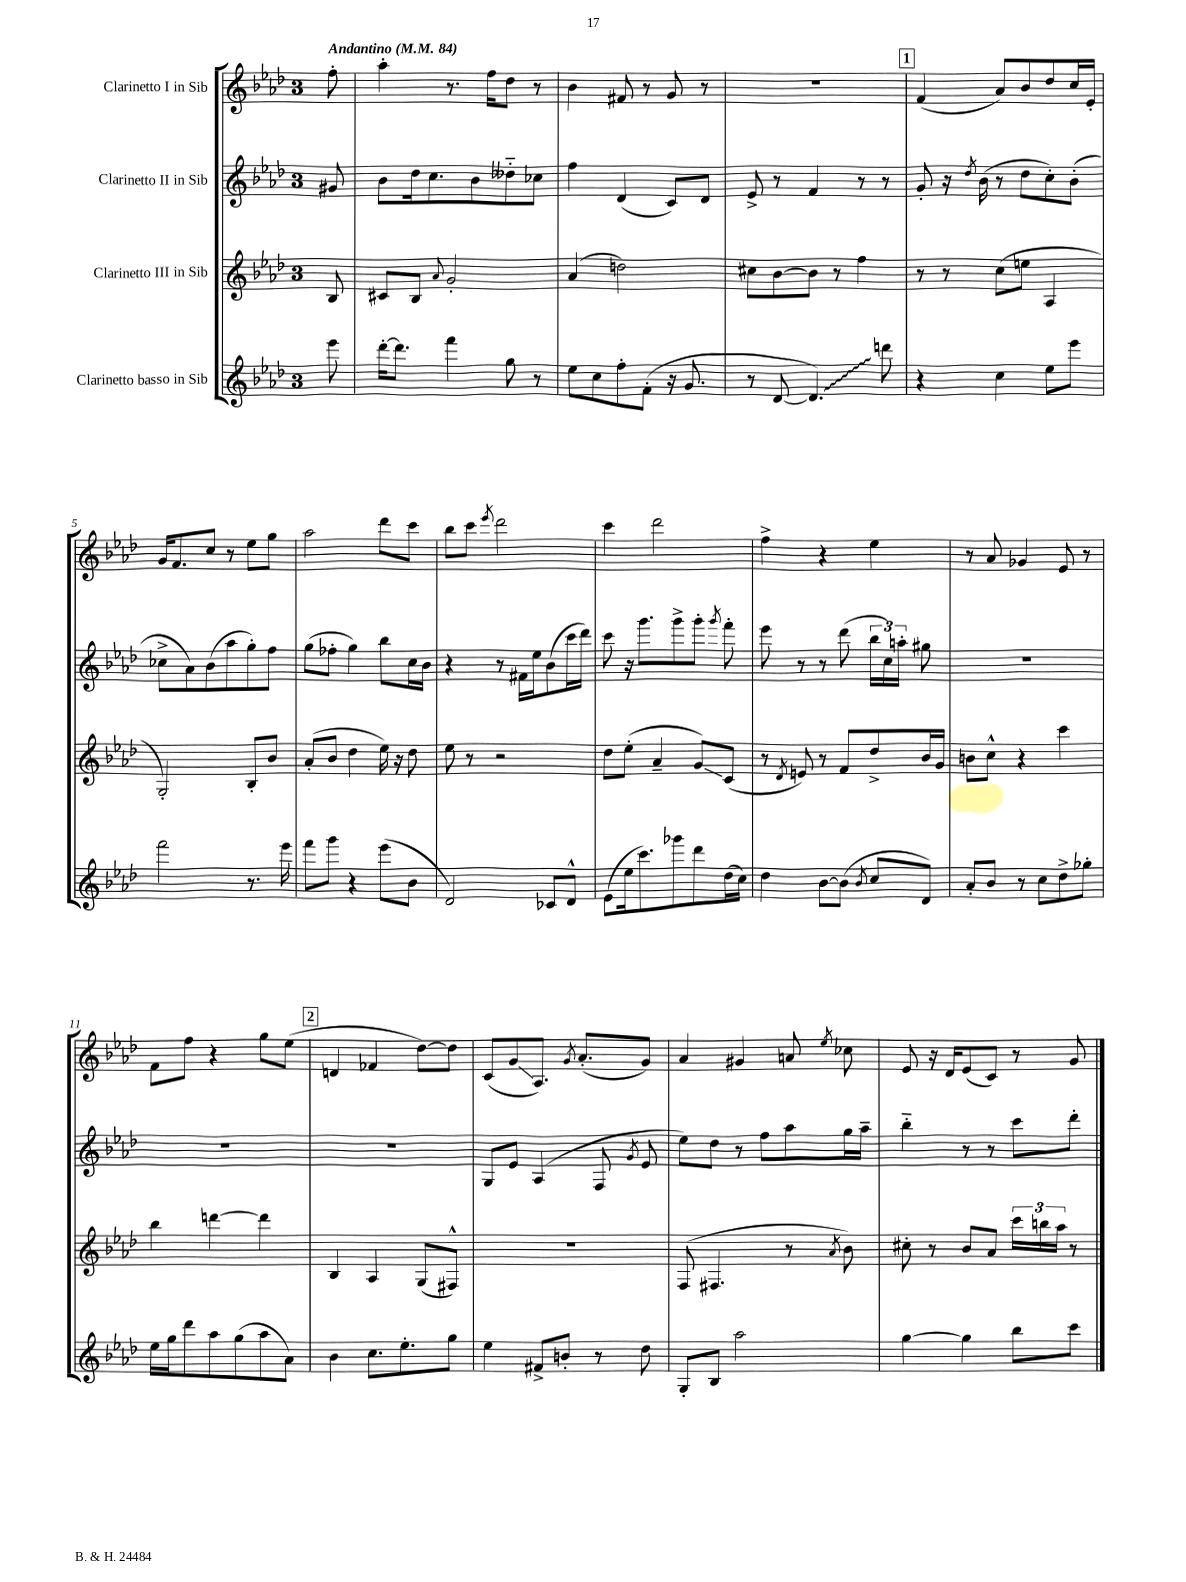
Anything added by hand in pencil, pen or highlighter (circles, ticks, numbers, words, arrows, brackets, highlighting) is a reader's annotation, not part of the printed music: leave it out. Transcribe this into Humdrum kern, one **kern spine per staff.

**kern	**kern	**kern	**kern
*staff4	*staff3	*staff2	*staff1
*clefG2	*clefG2	*clefG2	*clefG2
*k[b-e-a-d-]	*k[b-e-a-d-]	*k[b-e-a-d-]	*k[b-e-a-d-]
*M3/4	*M3/4	*M3/4	*M3/4
*MM84	*MM84	*MM84	*MM84
8eee-	8B-	8g#	8ff'
=	=	=	=
[16ddd-'	8c#	8b-	4aa-'
8.ddd-]	.	.	.
.	8B-	16dd-	.
.	.	8.cc	.
.	8qqa-	.	.
4fff	2g'	.	8.r
.	.	8b-	.
.	.	.	16ff
8gg	.	8dd--'~	8dd-
8r	.	8cc-	8r
=	=	=	=
8ee-	(4a-	4ff	4b-
8cc	.	.	.
8ff'	2dd)	(4d-	8f#
(8f'	.	.	8r
16r	.	8c)	8g
8.g	.	.	.
.	.	8d-	8r
=	=	=	=
8r	8cc#	8e-^	2.r
[8d-	[8b-	8r	.
4.d-])	8b-]	4f	.
.	8r	.	.
.	4ff	8r	.
8ddd	.	8r	.
=	=	=	=
4r	8r	8g'	(4f
.	8r	16r	.
.	.	8qdd-	.
.	.	(16b-	.
4cc	(8cc	8r	8a-)
.	8ee	8dd-	8b-
8ee-	4A-	8cc')	8dd-
8eee-	.	(8b-'	16cc
.	.	.	16e-'
=	=	=	=
2fff	2G')	8cc-^	16g
.	.	.	8.f
.	.	8a-)	.
.	.	(8b-	8cc
.	.	8aa-	8r
8.r	8B-'	8gg')	8ee-
.	8b-	8ff	8gg
16eee-	.	.	.
=	=	=	=
8fff	(8a-'	(8gg	2aa-
8ggg	8b-	8ff-'	.
4r	4dd-	4gg)	.
(8eee-	16ee-)	8bb-	8ddd-
.	16r	.	.
8b-	8dd-	16cc	8ccc
.	.	16b-	.
=	=	=	=
2d-)	8ee-	4r	8bb-
.	8r	.	8ccc
.	.	.	8qeee-
.	2r	8r	2ddd-
.	.	16f#	.
.	.	16ee-	.
8c-	.	(8b-	.
8d-^^	.	16ccc	.
.	.	16ddd-)	.
=	=	=	=
(8e-	8dd-	8ccc	4ccc
16ee-	(8ee-'	16r	.
8.ccc)	.	8.ggg	.
.	4a-~	.	2ddd-
8ggg-	.	8ggg^	.
8ddd-	8g)	8ggg'	.
.	.	8qggg	.
(16dd-	(8c	8fff'	.
16cc)	.	.	.
=	=	=	=
4dd-	8r	8eee-	4ff^
.	8qd-	.	.
.	8e)	8r	.
[8b-	8r	8r	4r
(8b-]	8f	(8ddd-	.
8qb-	.	.	.
8cc	8dd-^	24bb-	4ee-
.	.	24cc)	.
.	.	24aa'	.
8d-)	16b-	8gg#	.
.	16g	.	.
=	=	=	=
8a-'	8b	2.r	8r
8b-	8cc^^	.	8a-
8r	4r	.	4g-
8cc	.	.	.
8dd-^	4ccc	.	8e-
8gg-'	.	.	8r
=	=	=	=
16ee-	4bb-	2.r	8f
16gg	.	.	.
8ddd-	.	.	8ff
8aa-	[4ddd	.	4r
(8gg	.	.	.
8aa-	4ddd]	.	8gg
8a-)	.	.	(8ee-
=	=	=	=
4b-	4B-	2.r	4d
8.cc	4A-	.	4f-
8.ee-'	.	.	.
.	(8G	.	[8dd-)
8gg	8F#^^)	.	8dd-]
=	=	=	=
4ee-	2.r	8G	(8c
.	.	8e-	8g
8f#^	.	(4A-	8.A-)
8b'	.	.	.
.	.	.	8qg
.	.	.	(8.a-'
8r	.	8F	.
.	.	8qg	.
8dd-	.	8e-	8g)
=	=	=	=
8G'	(8F	8ee-)	4a-
8B-	4.F#	8dd-	.
2aa-	.	8r	4g#
.	.	8ff	.
.	8r	8aa-	8a
.	8qa-	.	8qee-
.	8b-)	16gg	8cc-
.	.	16aa-~	.
=	=	=	=
[4gg	8cc#'	4bb-'~	8e-
.	8r	.	16r
.	.	.	16d-
4gg]	8b-	8r	(8e-
.	8a-	8r	8c)
8bb-	24ccc	8ccc	8r
.	24bb	.	.
.	24aa-	.	.
8ccc	8r	8ddd-'	8g
==	==	==	==
*-	*-	*-	*-
